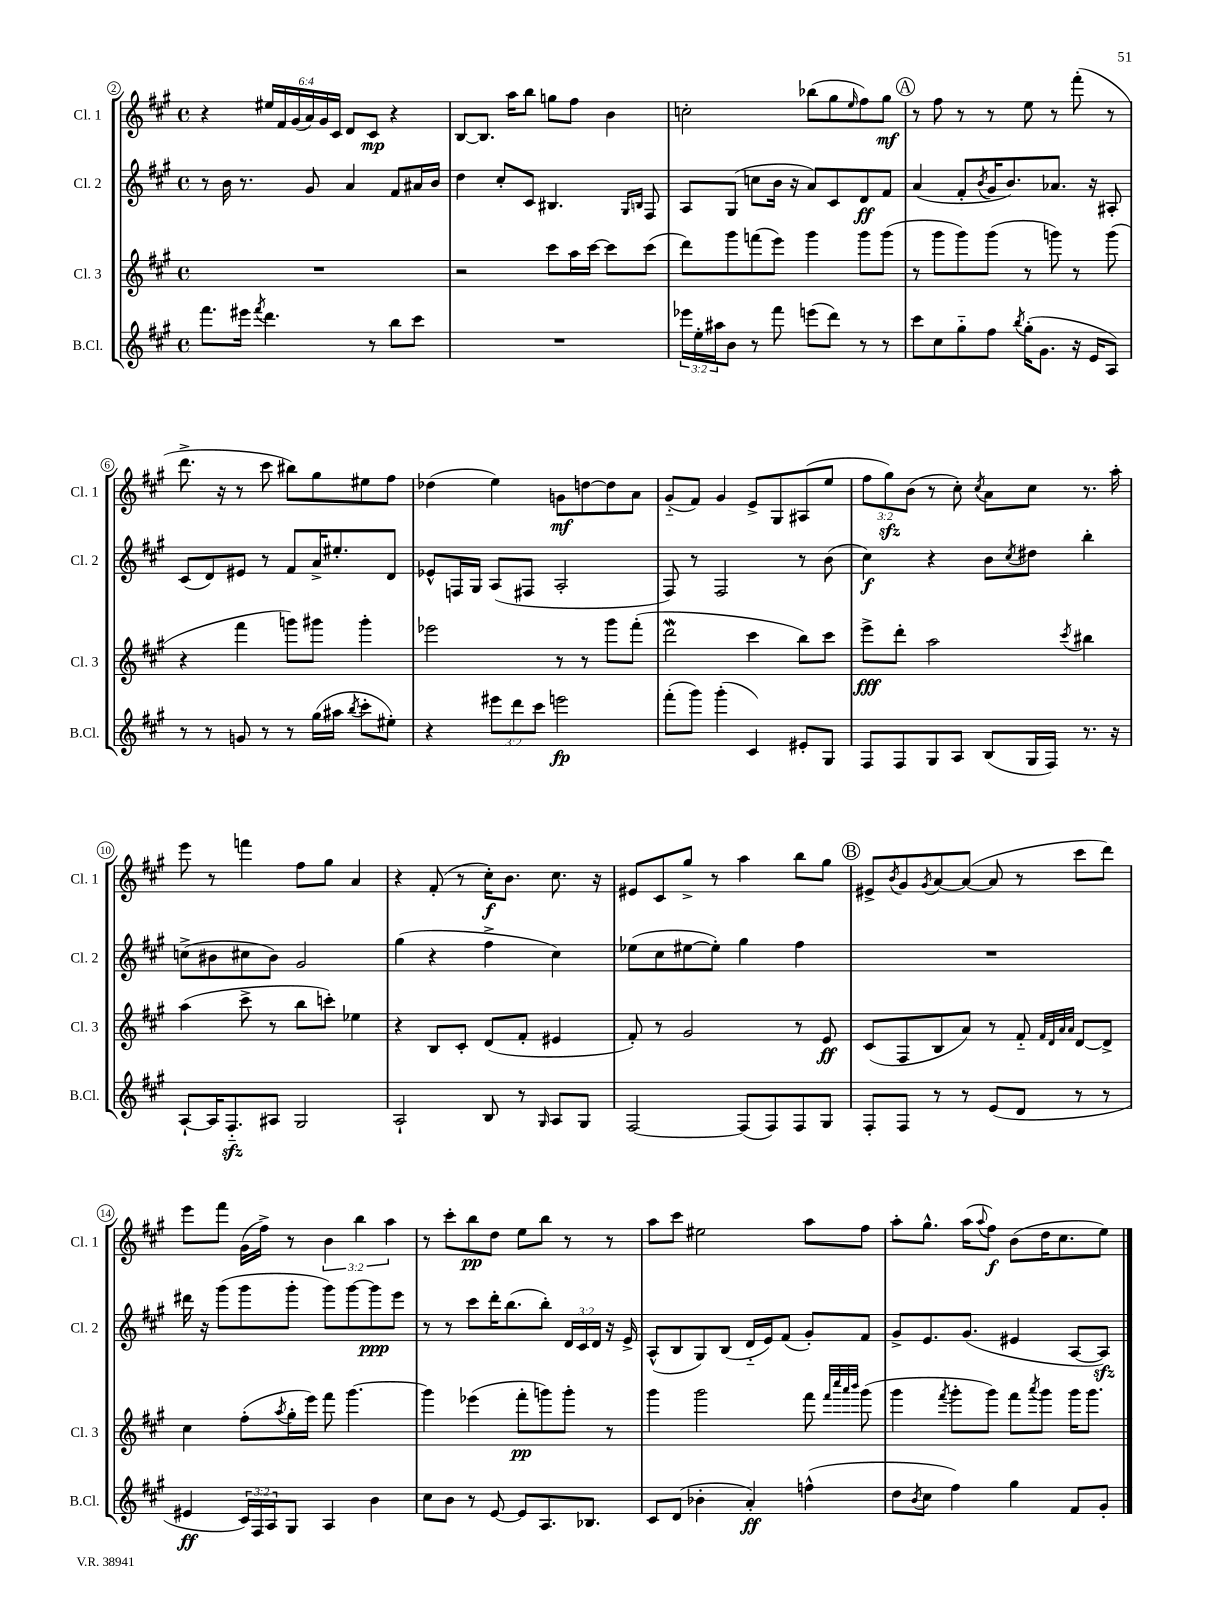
<<
\new StaffGroup <<
\new Staff = "s0" \with { instrumentName = "Cl. 1" shortInstrumentName = "Cl. 1" } {
    \clef treble \key a \major \defaultTimeSignature \time 4/4 \override Staff.TupletNumber.text = #tuplet-number::calc-fraction-text
    r4 \tuplet 6/4 { eis''16 fis'16 gis'16( a'16) gis'16 cis'16 } d'8 cis'8\mp r4 |
    b8~ b8. a''16 b''8 g''8 fis''8 b'4 |
    c''2-. bes''8( gis''8 \grace { e''16 } fis''8) gis''8\mf |
    \mark \markup { \circle "A" } r8 fis''8 r8 r8 e''8 r8 fis'''8-.( r8 |
    d'''8.-> r16 r8 cis'''8 bis''8) gis''8 eis''8 fis''8 |
    des''4( e''4) g'8\mf d''8~ d''8 a'8 |
    gis'8-_( fis'8) gis'4 e'8-> gis8 ais8( e''8 |
    \tuplet 3/2 { fis''8 gis''8\sfz) b'8( } r8 cis''8-.) \acciaccatura { cis''8 } a'8 cis''8 r8. a''16-. |
    e'''8 r8 f'''4 fis''8 gis''8 a'4 |
    r4 fis'8-.( r8 cis''16-.\f) b'8. cis''8. r16 |
    eis'8 cis'8 gis''8-> r8 a''4 b''8 gis''8 |
    \mark \markup { \circle "B" } eis'8-> \acciaccatura { b'8 } gis'8 \acciaccatura { gis'8 } a'8~ a'8~( a'8 r8 cis'''8 d'''8) |
    e'''8 fis'''8 gis'16( fis''16->) r8 \tuplet 3/2 { b'4 b''4 a''4 } |
    r8 cis'''8-. b''8\pp d''8 e''8 b''8 r8 r8 |
    a''8 cis'''8 eis''2 a''8 fis''8 |
    a''8-. gis''8.-^ a''16( \appoggiatura { a''8 } fis''8\f) b'8( d''16 cis''8. e''8) \bar "|." |
}
\new Staff = "s1" \with { instrumentName = "Cl. 2" shortInstrumentName = "Cl. 2" } {
    \clef treble \key a \major \defaultTimeSignature \time 4/4 \override Staff.TupletNumber.text = #tuplet-number::calc-fraction-text
    r8 b'16 r8. gis'8 a'4 fis'8 ais'16 b'16 |
    d''4 cis''8-. cis'8 bis4. \grace { gis16 b16 } fis8 |
    a8 gis8( c''8 b'16 r16 a'8) cis'8 d'8\ff fis'8 |
    \mark \markup { \circle "A" } a'4( fis'8-. \acciaccatura { b'8 } gis'16 b'8.) aes'8. r16 ais8-. |
    cis'8( d'8) eis'8 r8 fis'8 a'16-> eis''8.-. d'8 |
    ees'8-^ f16 gis16 a8( fis8 a2-. |
    fis8) r8 fis2 r8 b'8( |
    cis''4\f) r4 b'8 \acciaccatura { cis''8 } dis''8 b''4-. |
    c''8->( bis'8 cis''8 bis'8) gis'2 |
    gis''4( r4 fis''4-> cis''4) |
    ees''8( cis''8 eis''8~ eis''8-.) gis''4 fis''4 |
    \mark \markup { \circle "B" } R1 |
    dis'''16 r16 gis'''8( gis'''8 gis'''8-. gis'''8) gis'''8~ gis'''8\ppp e'''8 |
    r8 r8 cis'''8 d'''16-. b''8.( b''8-.) \tuplet 3/2 { d'16 cis'16 d'16 } r16 e'16-> |
    a8-^( b8 gis8) b8( d'16-_ e'16) fis'8( gis'8-.) fis'8 |
    gis'8-> e'8. gis'8.( eis'4 a8~ a8\sfz) \bar "|." |
}
\new Staff = "s2" \with { instrumentName = "Cl. 3" shortInstrumentName = "Cl. 3" } {
    \clef treble \key a \major \defaultTimeSignature \time 4/4
    R1 |
    r2 cis'''8 a''16 cis'''16~ cis'''8 cis'''8( |
    d'''8) gis'''8 f'''8( e'''8) gis'''4 gis'''8 gis'''8( |
    \mark \markup { \circle "A" } r8 gis'''8 gis'''8) gis'''8( r8 g'''8) r8 g'''8( |
    r4 fis'''4 g'''8) gis'''8 gis'''4-. |
    ees'''2 r8 r8 gis'''8 fis'''8-.( |
    d'''2\mordent cis'''4 b''8) cis'''8 |
    e'''8->\fff d'''8-. a''2 \acciaccatura { cis'''8 } bis''4 |
    a''4( cis'''8-> r8 b''8 c'''8-.) ees''4 |
    r4 b8 cis'8-. d'8( fis'8-. eis'4 |
    fis'8-.) r8 gis'2 r8 e'8\ff |
    \mark \markup { \circle "B" } cis'8( fis8 b8 a'8) r8 fis'8-_ \grace { fis'32 d'32 a'32 a'32 } d'8~ d'8-> |
    cis''4 fis''8-.( \acciaccatura { a''8 } gis''16-. e'''16) fis'''8 gis'''4.~ |
    gis'''4 ees'''4( fis'''8-.\pp g'''8) g'''8-. r8 |
    gis'''4 gis'''2 fis'''8 \grace { fis'''32 cis''''32 a'''32 b'''32 } gis'''8( |
    gis'''4 \acciaccatura { fis'''8 } gis'''8-. gis'''8) fis'''8 \acciaccatura { a'''8 } gis'''8 gis'''16 gis'''8. \bar "|." |
}
\new Staff = "s3" \with { instrumentName = "B.Cl." shortInstrumentName = "B.Cl." } {
    \clef treble \key a \major \defaultTimeSignature \time 4/4 \override Staff.TupletNumber.text = #tuplet-number::calc-fraction-text
    fis'''8. eis'''16 \acciaccatura { fis'''8 } d'''4. r8 b''8 cis'''8 |
    R1 |
    \tuplet 3/2 { ees'''16 e''16-. ais''16 } b'8 r8 fis'''8 e'''8( d'''8) r8 r8 |
    \mark \markup { \circle "A" } cis'''8 cis''8 gis''8-_ fis''8 \acciaccatura { b''8 } gis''16-.( gis'8. r16 e'16 a8) |
    r8 r8 g'8 r8 r8 gis''16( ais''16 \acciaccatura { b''8 } cis'''8-. eis''8-.) |
    r4 \tuplet 3/2 { eis'''8 d'''8 cis'''8 } e'''2\fp |
    fis'''8-.( gis'''8) gis'''4-.( cis'4) eis'8-. gis8 |
    fis8 fis8 gis8 a8 b8( gis16 fis16) r8. r16 |
    a8~-! a16 fis8.-_\sfz ais8 gis2 |
    a2-! b8 r8 \grace { gis16 } a8 gis8 |
    fis2~ fis8( fis8) fis8 gis8 |
    \mark \markup { \circle "B" } fis8-. fis8 r8 r8 e'8( d'8 r8 r8 |
    eis'4\ff \tuplet 3/2 { cis'16) fis16 a16 } gis8 a4 b'4 |
    cis''8 b'8 r8 e'8~ e'8 a8. bes8. |
    cis'8 d'8( bes'4-. a'4-.\ff) f''4-^( |
    d''8 \acciaccatura { b'8 } cis''8 fis''4) gis''4 fis'8 gis'8-. \bar "|." |
}
>>
>>
\layout { \context { \Score currentBarNumber = #2 \override BarNumber.stencil = #(make-stencil-circler 0.1 0.3 ly:text-interface::print) } }
